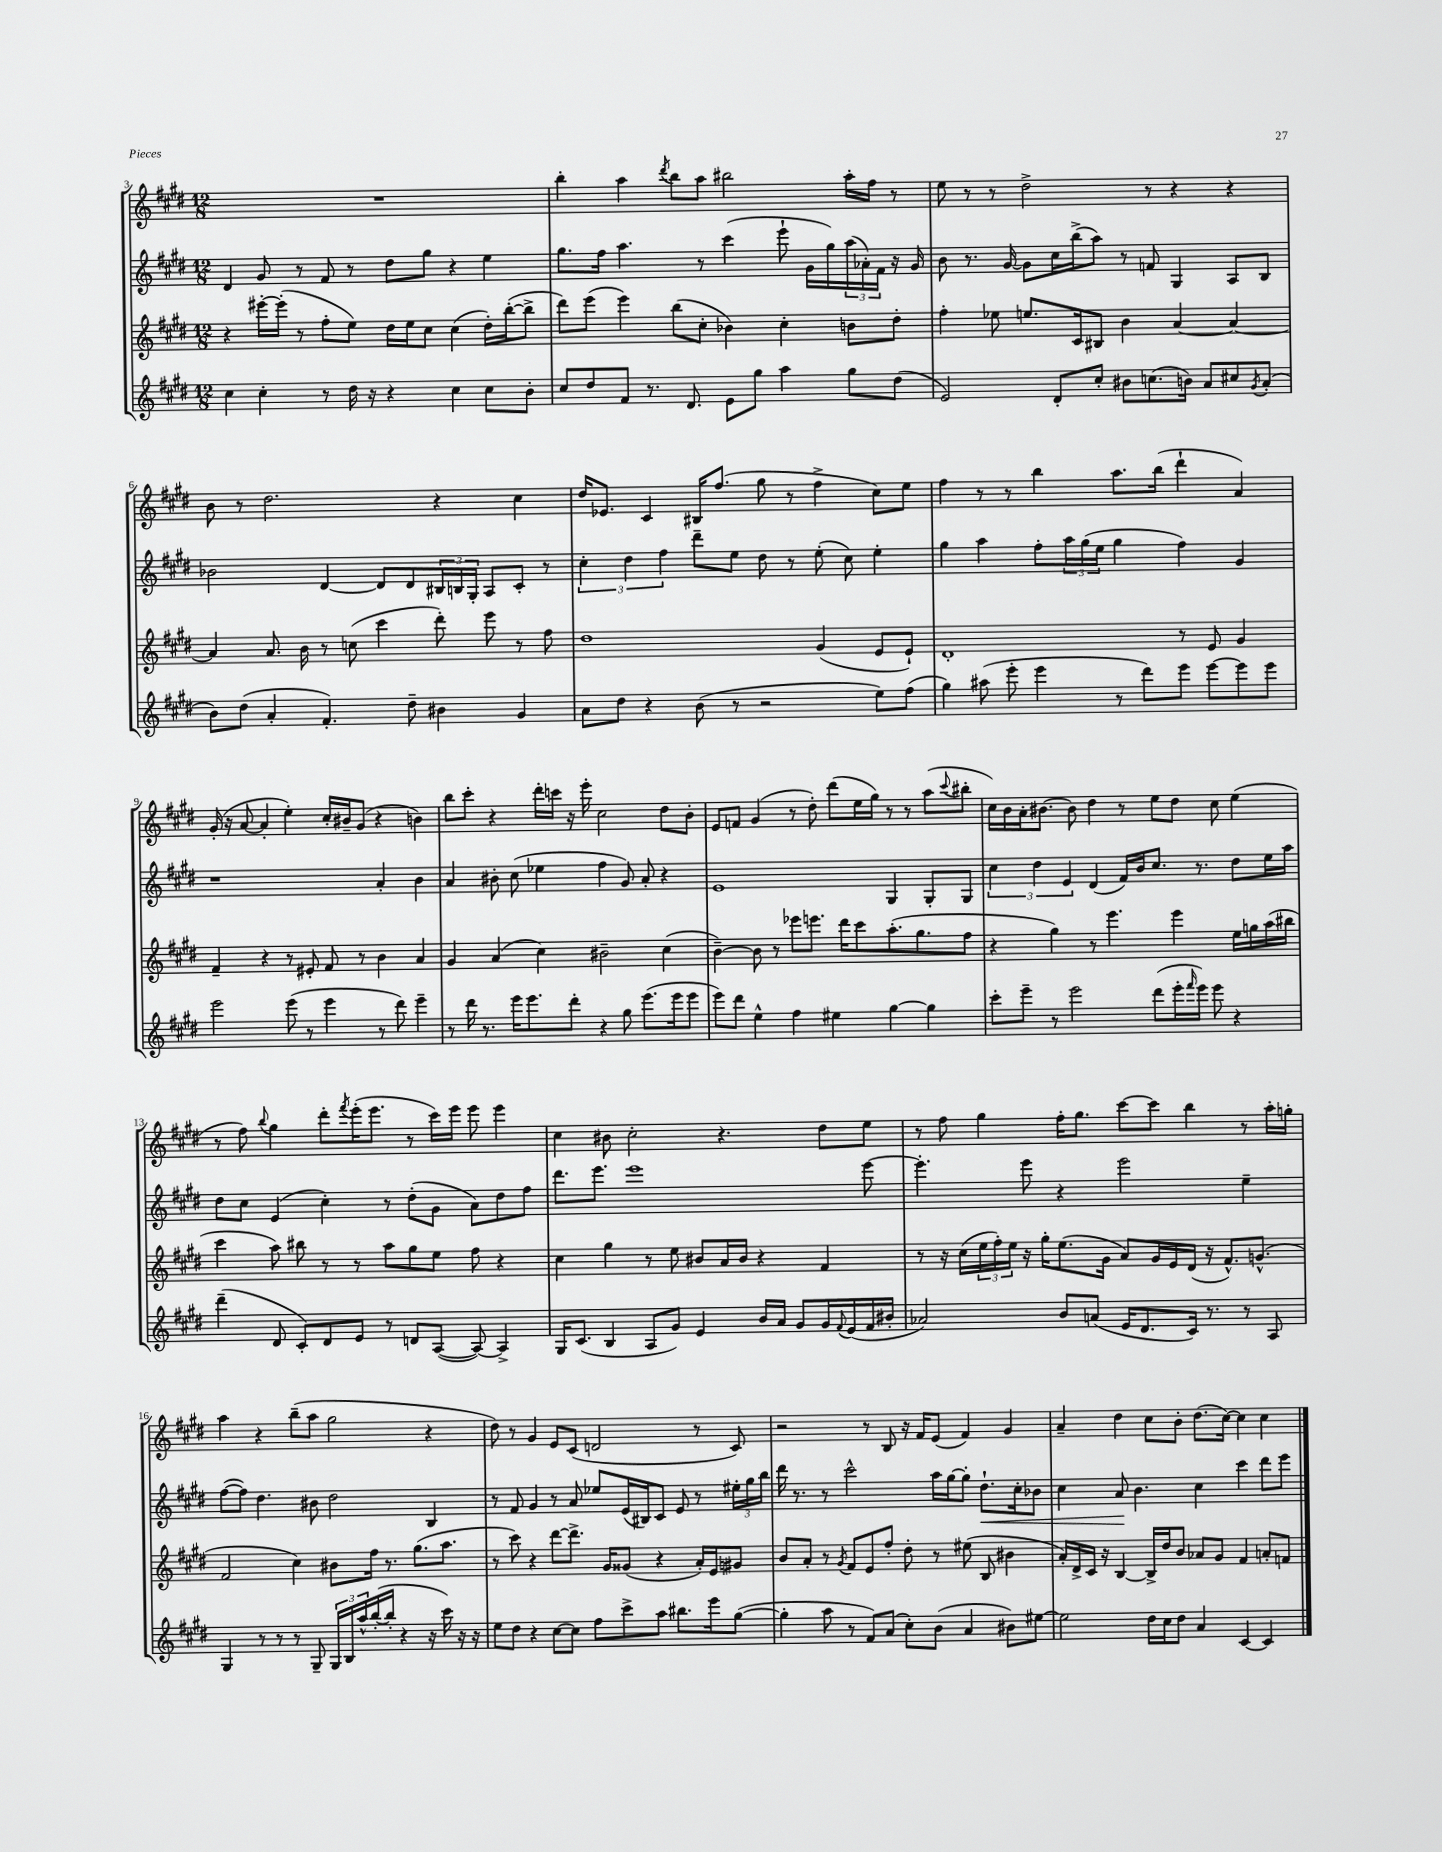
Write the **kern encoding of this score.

**kern	**kern	**kern	**kern
*staff4	*staff3	*staff2	*staff1
*clefG2	*clefG2	*clefG2	*clefG2
*k[f#c#g#d#]	*k[f#c#g#d#]	*k[f#c#g#d#]	*k[f#c#g#d#]
*M12/8	*M12/8	*M12/8	*M12/8
4cc#\	4r	4d#/	1.r
4cc#'\	[16eee#'\LL	8g#/	.
.	(16eee#'\]JJ	.	.
.	8r	8r	.
8r	8ff#'\L	8f#/	.
16dd#\	8ee\J)	8r	.
16r	.	.	.
4r	16dd#\LL	8dd#\L	.
.	16ee\J	.	.
.	8cc#\J	8gg#\J	.
4cc#\	(4cc#\	4r	.
8cc#\L	16dd#'\LL)	4ee\	.
.	([16bb'\J	.	.
8b'\J	8bb^\]J	.	.
=	=	=	=
8cc#/L	8ddd#\L)	8.gg#\L	4bb'\
8dd#/	(8eee\J	.	.
.	.	16ff#\Jk	.
8f#/J	4eee\)	4.aa\	4aa\
8.r	.	.	.
.	.	.	8qddd#/
.	(8bb\L	.	8bb\L
8.d#/	.	.	.
.	8cc#'\J	8r	8aa\J
8e\L	4b-\)	(4ccc#\	2bb#\
8gg#\J	.	.	.
4aa\	4cc#'\	8eee`\	.
.	.	16g#\LL	.
.	.	16gg#\)	.
8gg#\L	8b\L	(24aa\	16aa'\LL
.	.	24a-'\)	.
.	.	.	16ff#\JJ
.	.	24f#\JJ	.
(8dd#\J	8dd#'\J	16r	8r
.	.	16g#/	.
=	=	=	=
2e/)	4ff#'\	8b\	8ee\
.	.	8.r	8r
.	8ee-\	.	8r
.	.	[16g#/	.
.	8.ee/L	8g#\]L	2dd#^\
8d#'/L	.	16cc#\L	.
.	16c#/k	(16bb^\J	.
8cc#'/J	8B#/J	8aa\J)	.
8b#\L	4b\	8r	.
(8.cc\	.	8f/	8r
.	[4a/	4G#/	4r
16b\Jk)	.	.	.
8a/L	.	.	.
8cc#/	4a/_	8A/L	4r
8qg#/	.	.	.
(8a'/J	.	8B/J	.
=	=	=	=
8b\L)	4a/]	2b-\	8b\
(8dd#\J	.	.	8r
4a'/	8.a/	.	2.dd#\
.	16b\	.	.
4.f#'/)	8r	[4d#/	.
.	(8cc\	.	.
.	4ccc#\	8d#/]L	.
8dd#~\	.	8d#/	.
4b#\	8ddd#'\)	24B#/L	4r
.	.	24B/	.
.	.	24G#'/JJ	.
.	8eee\	8A/L	.
4g#/	8r	8c#'/J	4cc#\
.	8ff#\	8r	.
=	=	=	=
8a\L	1dd#	6cc#'\	16dd#/LK
.	.	.	8.e-/J
8dd#\J	.	.	.
.	.	6dd#\	.
4r	.	.	4c#/
.	.	6ff#\	.
(8b\	.	8ddd#~\L	16B#/LK
.	.	.	(8.ff#/J
8r	.	8ee\J	.
2r	.	8dd#\	8gg#\
.	.	8r	8r
.	(4g#/	(8ee'\	4ff#^\
.	.	8cc#\)	.
8ee\L)	8e/L	4ee'\	8cc#\L)
(8ff#\J	8e`/J)	.	8ee\J
=	=	=	=
4gg#\)	1d#'	4gg#\	4ff#\
(8aa#\	.	4aa\	8r
8eee'\	.	.	8r
4eee\	.	8ff#'\L	4bb\
.	.	24aa\L	.
.	.	(24gg#\	.
.	.	24ee\JJ	.
8r	.	4gg#\	8.aa\L
8ddd#\L)	.	.	.
.	.	.	(16bb\Jk
8eee\J	8r	4ff#\)	4ddd#`\
[8eee\L	8e/	.	.
8eee\]	4g#/	4g#/	4a/)
8eee\J	.	.	.
=	=	=	=
2eee\	4f#~/	1r	(16g#'/
.	.	.	16r
.	.	.	[8a/
.	4r	.	4a'/]
(8eee\	8r	.	4ee'\)
8r	8e#'/	.	.
4eee\	8f#/	.	16cc#'/LL
.	.	.	16b#~/J
.	8r	.	(8g#/J
8r	4b\	4a'/	4r
8ddd#\)	.	.	.
4eee~\	4a/	4b\	4b\)
=	=	=	=
8r	4g#/	4a/	8bb\L
16ddd#\	.	.	8ccc#'\J
8.r	.	.	.
.	(4a/	8b#'\	4r
16eee\LK	.	(8cc#\	.
8.eee\	.	.	.
.	4cc#\)	4ee-\	16ddd#'\LL
.	.	.	16ccc\JJ
8ddd#'\J	.	.	16r
.	.	.	16eee'\
4r	2b#~\	4ff#\	2cc#\
8gg#\	.	8g#/)	.
(8.eee\L	.	8a'/	.
.	(4cc#\	4r	8dd#\L
16eee\k	.	.	.
8eee\J	.	.	8b'\J
=	=	=	=
8eee\L)	[4b~\)	1e	8e/L
8ddd#\J	.	.	8f/J
4ee^^\	8b\]	.	(4g#/
.	8r	.	.
4ff#\	8eee-\L	.	8r
.	8.eee\J	.	8dd#'\)
4ee#\	.	.	(8ddd#\L
.	16ddd#\LK	.	.
.	8ccc#\	.	16ee\L
.	.	.	16gg#\JJ)
[4gg#\	(8.aa'\	4G#/	8r
.	.	.	8r
.	8.gg#\	.	.
4gg#\]	.	8G#'/L	(8aa\L
.	.	.	8qqccc#/
.	8ff#\J	8G#/J	8bb#'\J
=	=	=	=
8ccc#'\L	4r	6cc#\	16cc#\LL)
.	.	.	16b\
8eee~\J	.	.	16a'\J
.	.	6dd#\	.
.	.	.	[8.b#\J
8r	4gg#\)	.	.
.	.	6e/	.
2eee\	.	.	8b#\]
.	8r	(4d#/	4dd#\
.	4.eee\	.	.
.	.	16f#/LL)	8r
.	.	16b/J	.
(8ddd#\L	.	8.cc#/J	8ee\L
16eee'\L	4eee\	.	8dd#\J
16qqfff#/	.	.	.
16eee\JJ)	.	8.r	.
8eee\	.	.	8cc#\
4r	16ee\LL	8dd#\L	(4ee\
.	16gg\	.	.
.	(16aa\	16ee\L	.
.	16bb#\JJ	16aa\JJ	.
=	=	=	=
(4ddd#~\	4ccc#\	8dd#\L	8r
.	.	8cc#\J	8ff#\)
.	.	.	8qqbb/
8d#/	8aa\)	(4e/	4gg#\
8c#'/L)	8bb#\	.	.
8d#/	8r	4cc#'\)	8ddd#'\L
.	.	.	8qfff#/
8e/J	8r	.	(16eee'\K
.	.	.	8.eee\J
8r	8aa\L	8r	.
8d/L	8gg#\	(8dd#'\L	8r
([8A/J	8ee\J	8g#\J	16ccc#\LL)
.	.	.	16eee\JJ
8A/_)	8ff#\	8a\L)	8eee\
4A^/]	4r	8dd#\	4eee\
.	.	8ff#\J	.
=	=	=	=
16G#/LK	4cc#\	8.ddd#\L	4cc#\
(8.c#/J	.	.	.
.	.	8.eee\J	.
4B/	4gg#\	.	8b#\
.	.	1eee	2cc#'\
8A/L	8r	.	.
8g#/J)	8ee\	.	.
4e/	8b#/L	.	.
.	16a/L	.	4.r
.	16b#/JJ	.	.
16b/LL	4r	.	.
16a/JJ	.	.	.
8g#/L	.	.	.
16g#/L	4f#/	.	8dd#\L
8qqf#/	.	.	.
(16e/	.	.	.
16f#/	.	[8eee\	8ee\J
16b#'/JJ	.	.	.
=	=	=	=
2a-/)	8r	4.eee'\]	8r
.	16r	.	8ff#\
.	(16cc#\LL	.	.
.	24ee\	.	4gg#\
.	24ff#'\)	.	.
.	24ee\JJ	.	.
.	16r	8eee\	.
.	16gg#'\LK	.	.
8b/L	(8.ee\	4r	16ff#'\LK
.	.	.	8.gg#\J
(8a/J	.	.	.
.	16g#\Jk	.	.
16e/LK	8a/L)	2eee\	[8ccc#\L
8.d#/	.	.	.
.	16g#/L	.	8ccc#\]J
.	16e/	.	.
16c#/Jk)	(16d#/JJ	.	4bb\
8.r	16r	.	.
.	8.f#^^/L)	.	.
8r	.	4ee~\	8r
.	(8.g^^/J	.	.
8A/	.	.	16aa'\LL
.	.	.	16gg'\JJ
=	=	=	=
4G#/	2f#/	([8ff#\L	4aa\
.	.	8ff#\]J)	.
8r	.	4.dd#\	4r
8r	.	.	.
8r	4cc#\)	.	(8bb~\L
8G#~/	.	8b#\	8aa\J
24G#/LL	8b#\L	2dd#\	2gg#\
24B/	.	.	.
24aa^^/	.	.	.
([16bb'/	16ff#\Jk	.	.
16bb'/]JJ	8.r	.	.
4r	.	.	.
.	(8.gg#\L	.	.
16r	.	4B/	4r
16ccc#\)	8.aa\J	.	.
16r	.	.	.
16r	.	.	.
=	=	=	=
8ee\L	8r	8r	8dd#\)
8dd#\J	8ccc#\)	8f#/	8r
4r	4r	4g#/	4g#/
[8cc#\L	[8ddd#\L	8r	8e/L
8cc#\]J	8.ddd#^\]J	8a/	(8c#/J
8ff#\L	.	8ee-/L	2d/
.	16g#/LK	.	.
8ccc#^\	(8g##/J	(16e/L	.
.	.	16B#/J)	.
8aa\J	4r	8c#/J	.
8.bb#\L	.	8e/	.
.	16a'/LL)	8r	8r
16eee\k	16e/J	.	.
([8gg#\J	8g#/J	24ee#'\LL	8c#/)
.	.	24gg#\	.
.	.	24bb\JJ	.
=	=	=	=
4gg#'\]	8b/L	16ddd#\	2r
.	.	8.r	.
.	8a'/J	.	.
8aa\	8r	8r	.
.	8qg#/	.	.
8r	8f#/L	2ccc#^^\	.
8f#/L)	8e/	.	8r
(8a/J	8ff#'/J	.	8B/
8cc#'\L)	8dd#'\	.	16r
.	.	.	16f#/LK
(8b\J	8r	16aa\LL	(8e/J
.	.	[16gg#\J	.
4a/	(8ee#\	8gg#'\]J	4f#/)
.	8B/	8.dd#`\L	.
8b#\L)	4b#\	.	4g#/
.	.	16cc#'\k	.
[8ee#\J	.	8b-\J	.
=	=	=	=
2ee#\]	16a'/LL)	4cc#\	4a~/
.	16d#^/	.	.
.	16c#/JJ	.	.
.	16r	.	.
.	[4B/	8a/	4dd#\
.	.	4.b\	.
16dd#\LL	16B^/]LL	.	8cc#\L
16cc#\J	16dd#/J	.	.
8dd#\J	8b/J	.	8b'\J
4a/	8a-/L	4cc#\	(8.dd#\L
.	8g#/J	.	.
.	.	.	[16cc#\Jk)
[4c#/	4f#/	4ccc#\	4cc#\]
4c#/]	8a'/L	8ddd#\L	4cc#\
.	8f/J	8eee\J	.
==	==	==	==
*-	*-	*-	*-
